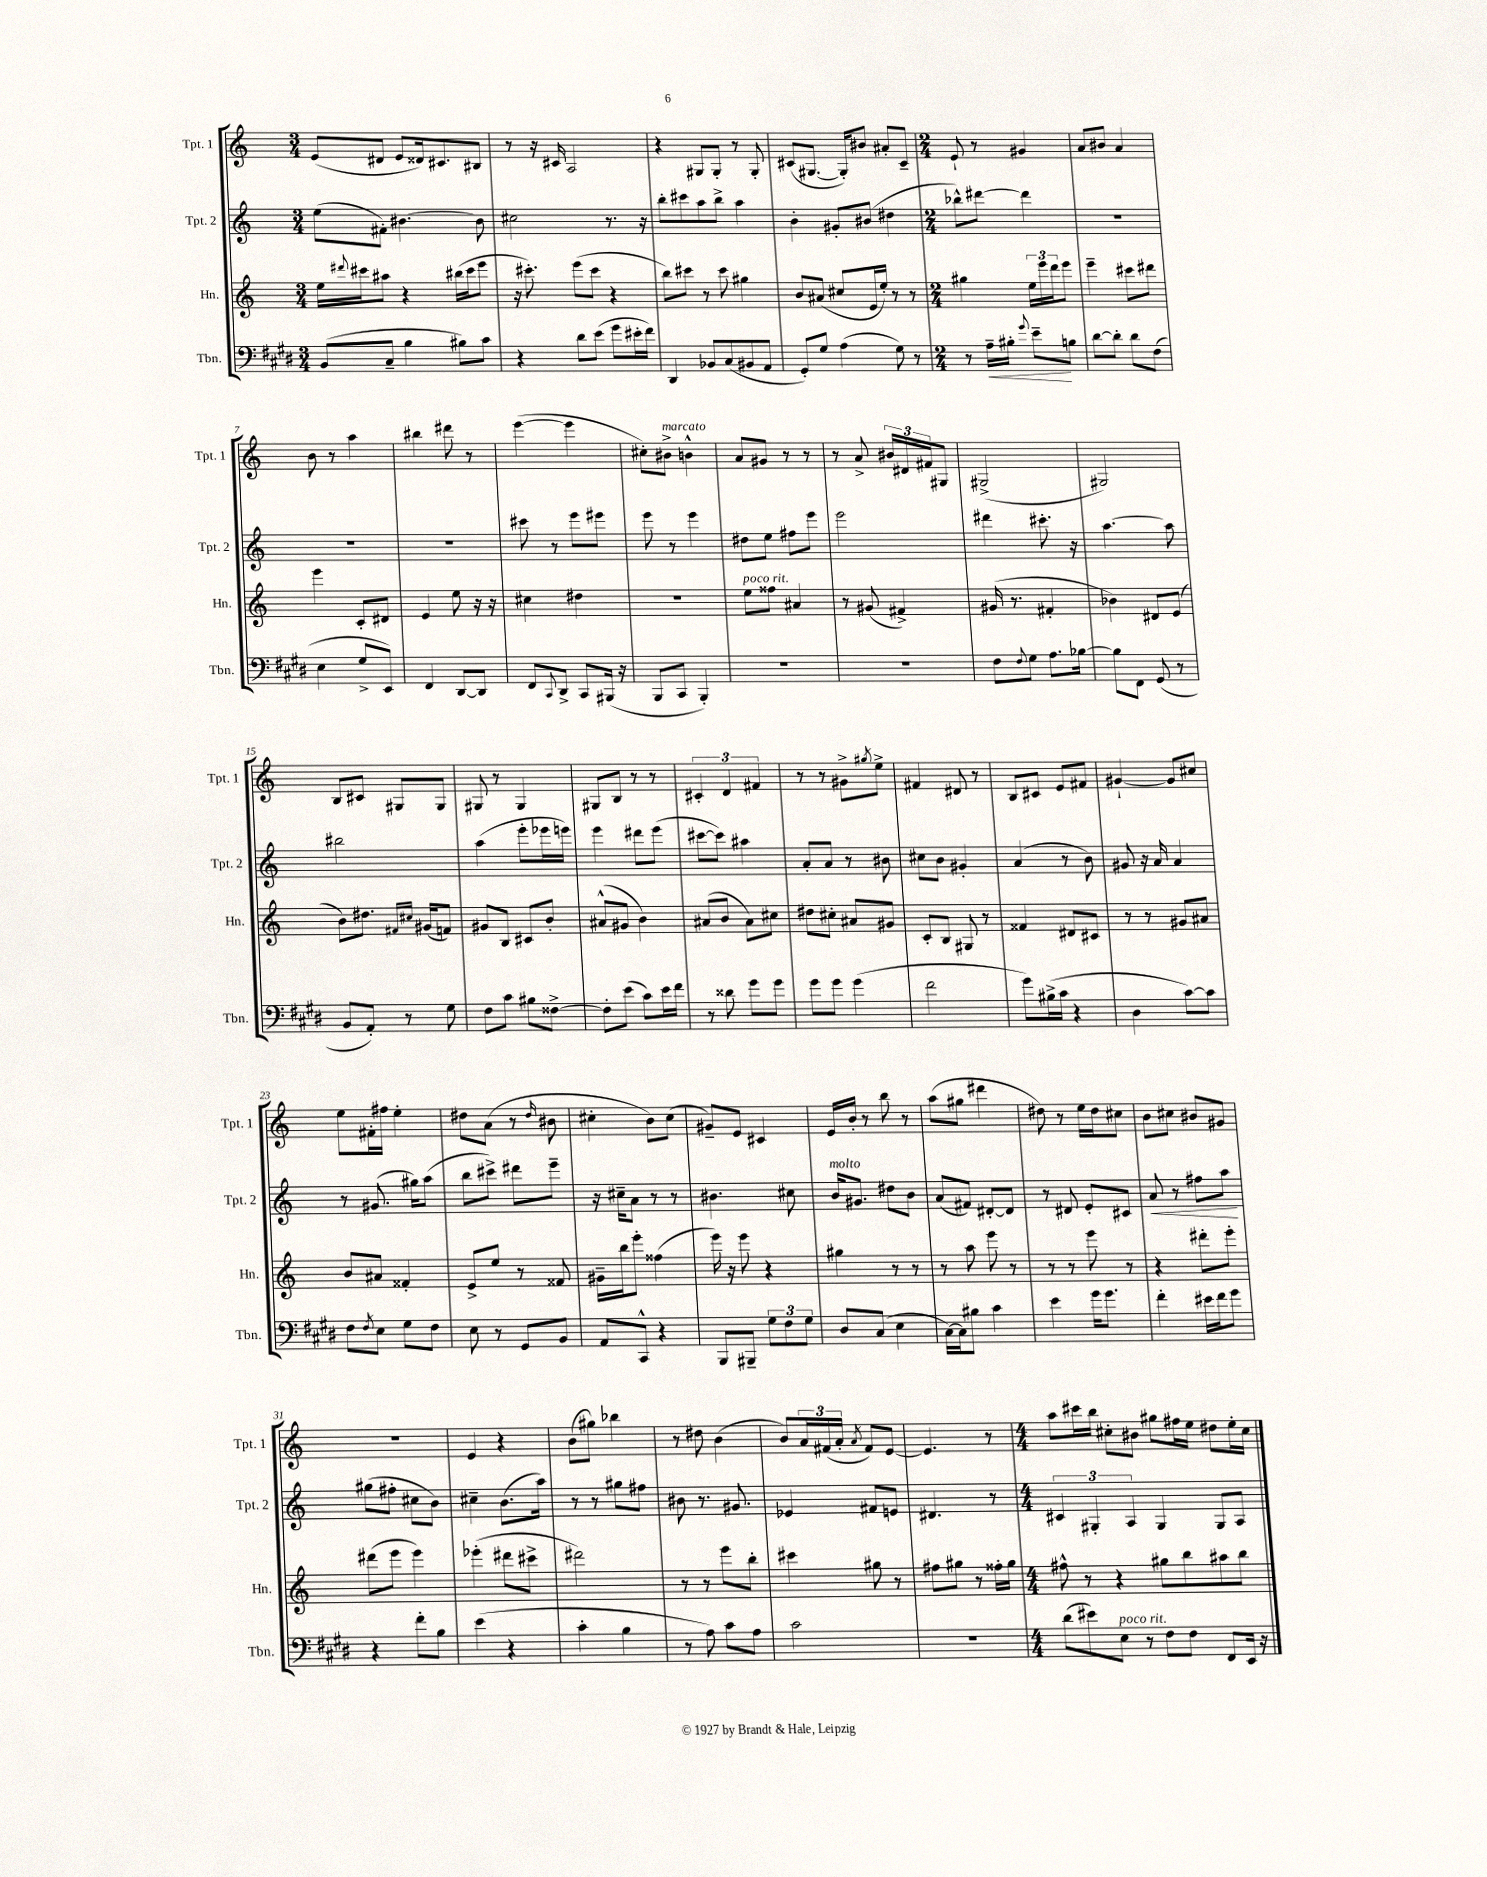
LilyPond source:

<<
\new StaffGroup <<
\new Staff = "s0" \with { instrumentName = "Tpt. 1" shortInstrumentName = "Tpt. 1" } {
    \clef treble \key c \major \numericTimeSignature \time 3/4
    e'8( dis'8 e'8 disis'16) cis'8. bis8 |
    r8 r16 cis'16 a2 |
    r4 gis8 gis8-. r8 gis8-. |
    cis'8( gis8.~ gis16-.) bis'8 ais'8-. cis'8-- |
    \numericTimeSignature \time 2/4 e'8-! r8 gis'4 |
    a'8 bis'8 a'4 |
    b'8 r8 a''4 |
    bis''4 dis'''8 r8 |
    e'''4~( e'''4 |
    cis''8-.) bis'8->^\markup { \italic "marcato" } b'4-^ |
    a'8 gis'8 r8 r8 |
    r8 a'8-> \tuplet 3/2 { bis'16 dis'16 fis'16 } gis8 |
    gis2->( |
    gis2) |
    b8 cis'8 gis8 gis8 |
    gis8 r8 gis4 |
    gis8 b8 r8 r8 |
    \tuplet 3/2 { cis'4-. d'4 fis'4 } |
    r8 r8 gis'8-> \acciaccatura { gis''8 } e''8-> |
    fis'4 dis'8 r8 |
    b8 cis'8 e'8 fis'8 |
    gis'4~-! gis'8 cis''8 |
    e''8 fis'16-. fis''16 e''4-. |
    dis''8 a'8( r8 \grace { dis''16 } bis'8 |
    cis''4-. b'8) cis''8( |
    gis'8--) e'8 cis'4 |
    e'16 b'16-. r8 b''8 r8 |
    a''8( gis''8 dis'''4 |
    dis''8) r8 e''16 dis''16 cis''8 |
    b'8 cis''8 bis'8 gis'8 |
    r2 |
    e'4 r4 |
    b'8( gis''8) bes''4 |
    r8 dis''8 b'4( |
    b'8) \tuplet 3/2 { a'16 fis'16( a'16-. } \acciaccatura { a'8 } fis'8) e'8~ |
    e'4. r8 |
    \numericTimeSignature \time 4/4 a''8 cis'''16 b''16 cis''8-. bis'8 gis''8 fis''16 e''16 dis''8 e''16-. cis''16 \bar "|." |
}
\new Staff = "s1" \with { instrumentName = "Tpt. 2" shortInstrumentName = "Tpt. 2" } {
    \clef treble \key c \major \numericTimeSignature \time 3/4
    e''8( fis'8-.) bis'4.~ bis'8 |
    cis''2 r8. r16 |
    b''8-. cis'''8 a''8 b''8-> a''4 |
    b'4-. gis'8-. bis'8( dis''4 |
    \numericTimeSignature \time 2/4 bes''8-^) dis'''8~ dis'''4 |
    R2 |
    R2 |
    R2 |
    cis'''8 r8 e'''8 eis'''8 |
    e'''8 r8 e'''4 |
    dis''8 e''8 fis''8 e'''8 |
    e'''2 |
    dis'''4 cis'''8.-. r16 |
    a''4.~ a''8 |
    bis''2 |
    a''4( e'''8-. ees'''16 e'''16) |
    e'''4 dis'''8 e'''8( |
    cis'''8~ cis'''8) ais''4 |
    a'8-. a'8 r8 bis'8 |
    cis''8 b'8 gis'4-. |
    a'4( r8 b'8) |
    gis'8 r16 a'16 a'4 |
    r8 gis'8.( gis''16) a''8( |
    b''8 cis'''8->) dis'''8 e'''8-- |
    r16 cis''16-- a'8 r8 r8 |
    bis'4. cis''8 |
    b'16^\markup { \italic "molto" } gis'8. dis''8 b'8 |
    a'8( fis'8) dis'8~-. dis'8 |
    r8 dis'8 e'8-. cis'8 |
    a'8\< r8 fis''8 a''8\! |
    gis''8( fis''8-. cis''8 b'8) |
    cis''4-- b'8.( a''16) |
    r8 r8 gis''8 fis''8 |
    bis'8 r8. gis'8. |
    ees'4 fis'8 e'8 |
    dis'4. r8 |
    \numericTimeSignature \time 4/4 \tuplet 3/2 { cis'4 gis4-. a4 } gis4 gis8 a8 \bar "|." |
}
\new Staff = "s2" \with { instrumentName = "Hn." shortInstrumentName = "Hn." } {
    \clef treble \key c \major \numericTimeSignature \time 3/4
    e''16 \appoggiatura { dis'''8 } cis'''16 ais''8 r4 bis''16( cis'''16 e'''8 |
    r16 cis'''8.-.) e'''8( cis'''8 r4 |
    b''8) cis'''8 r8 cis'''8 gis''4 |
    b'8 ais'8( cis''8 e'16 e''16-.) r8 r8 |
    \numericTimeSignature \time 2/4 gis''4 \tuplet 3/2 { e''16 e'''16 d'''16 } e'''8 |
    e'''4-- cis'''8 dis'''8 |
    e'''4 c'8-. dis'8 |
    e'4 e''8 r16 r16 |
    cis''4 dis''4 |
    r2 |
    e''8^\markup { \italic "poco rit." } fisis''8 ais'4 |
    r8 gis'8( fis'4->) |
    gis'16( r8. fis'4-. |
    bes'4) dis'8 e'8( |
    b'8) dis''8. \grace { fis'16 cis''16 } gis'16( f'8) |
    gis'8 b8 cis'8 b'8-. |
    ais'8-^( gis'8 b'4) |
    ais'8( b'8 ais'8) cis''8 |
    dis''8 cis''8-. ais'8 gis'8 |
    c'8-. b8 gis8 r8 |
    fisis'4 dis'8 cis'8 |
    r8 r8 gis'8 ais'8 |
    b'8 ais'8 fisis'4-. |
    e'8-> e''8 r8 fisis'8 |
    gis'16-- b''16 e'''8-. fisis''4( |
    e'''16) r16 e'''8 r4 |
    gis''4 r8 r8 |
    r8 a''8 e'''8 r8 |
    r8 r8 e'''8 r8 |
    r4 dis'''8-. e'''8-. |
    dis'''8( e'''8 e'''4) |
    ees'''4-.( dis'''8 cis'''8-> |
    dis'''2) |
    r8 r8 e'''8 b''8-. |
    cis'''4 gis''8 r8 |
    fis''8 gis''8 r8 fisis''16-. gis''16 |
    \numericTimeSignature \time 4/4 fis''8-^ r8 r4 gis''8 b''8 ais''8 b''8 \bar "|." |
}
\new Staff = "s3" \with { instrumentName = "Tbn." shortInstrumentName = "Tbn." } {
    \clef bass \key e \major \numericTimeSignature \time 3/4
    b,8( cis8-- b4 bis8) cis'8 |
    r4 dis'8 e'8( gis'8 eis'16-. fis'16) |
    dis,4 bes,8 cis8( bis,8 a,8 |
    gis,8-.) gis8 a4( gis8) r8 |
    \numericTimeSignature \time 2/4 r8 a16--\< bis16-. \appoggiatura { gis'8 } e'8--\! b8 |
    dis'8~ dis'8-. dis'8 fis8( |
    e4 gis8-> e,8) |
    fis,4 dis,8~ dis,8 |
    fis,8 \appoggiatura { cis,8 } dis,8-> cis,8 bis,,16( r16 |
    b,,8 cis,8 b,,4-.) |
    R2 |
    R2 |
    fis8 \appoggiatura { fis8 } gis8 a8. bes16~ |
    bes8 fis,8 gis,8( r8 |
    b,8 a,8-.) r8 gis8 |
    fis8 cis'8 bis8 fisis8~-> |
    fisis8-. e'8( cis'8) e'16 fis'16 |
    r8 disis'8 gis'8 gis'8 |
    gis'8 gis'8 gis'4( |
    fis'2 |
    gis'8) bis16->( cis'16 r4 |
    dis4 cis'8~) cis'8 |
    fis8 \acciaccatura { fis8 } e8 gis8 fis8 |
    e8 r8 gis,8 b,8 |
    a,8 cis,8-^ r4 |
    b,,8 bis,,8-- \tuplet 3/2 { gis8 fis8 gis8 } |
    dis8 cis8( e4 |
    cis16~) cis16 bis8 cis'4 |
    e'4 gis'16 gis'8. |
    fis'4-. eis'16 fis'16 gis'8 |
    r4 fis'8-. b8 |
    e'4( r4 |
    cis'4-. b4 |
    r8 a8) cis'8 a8 |
    cis'2 |
    r2 |
    \numericTimeSignature \time 4/4 dis'8( eis'8) e8^\markup { \italic "poco rit." } r8 fis8 fis8 fis,8 e,16 r16 \bar "|." |
}
>>
>>
